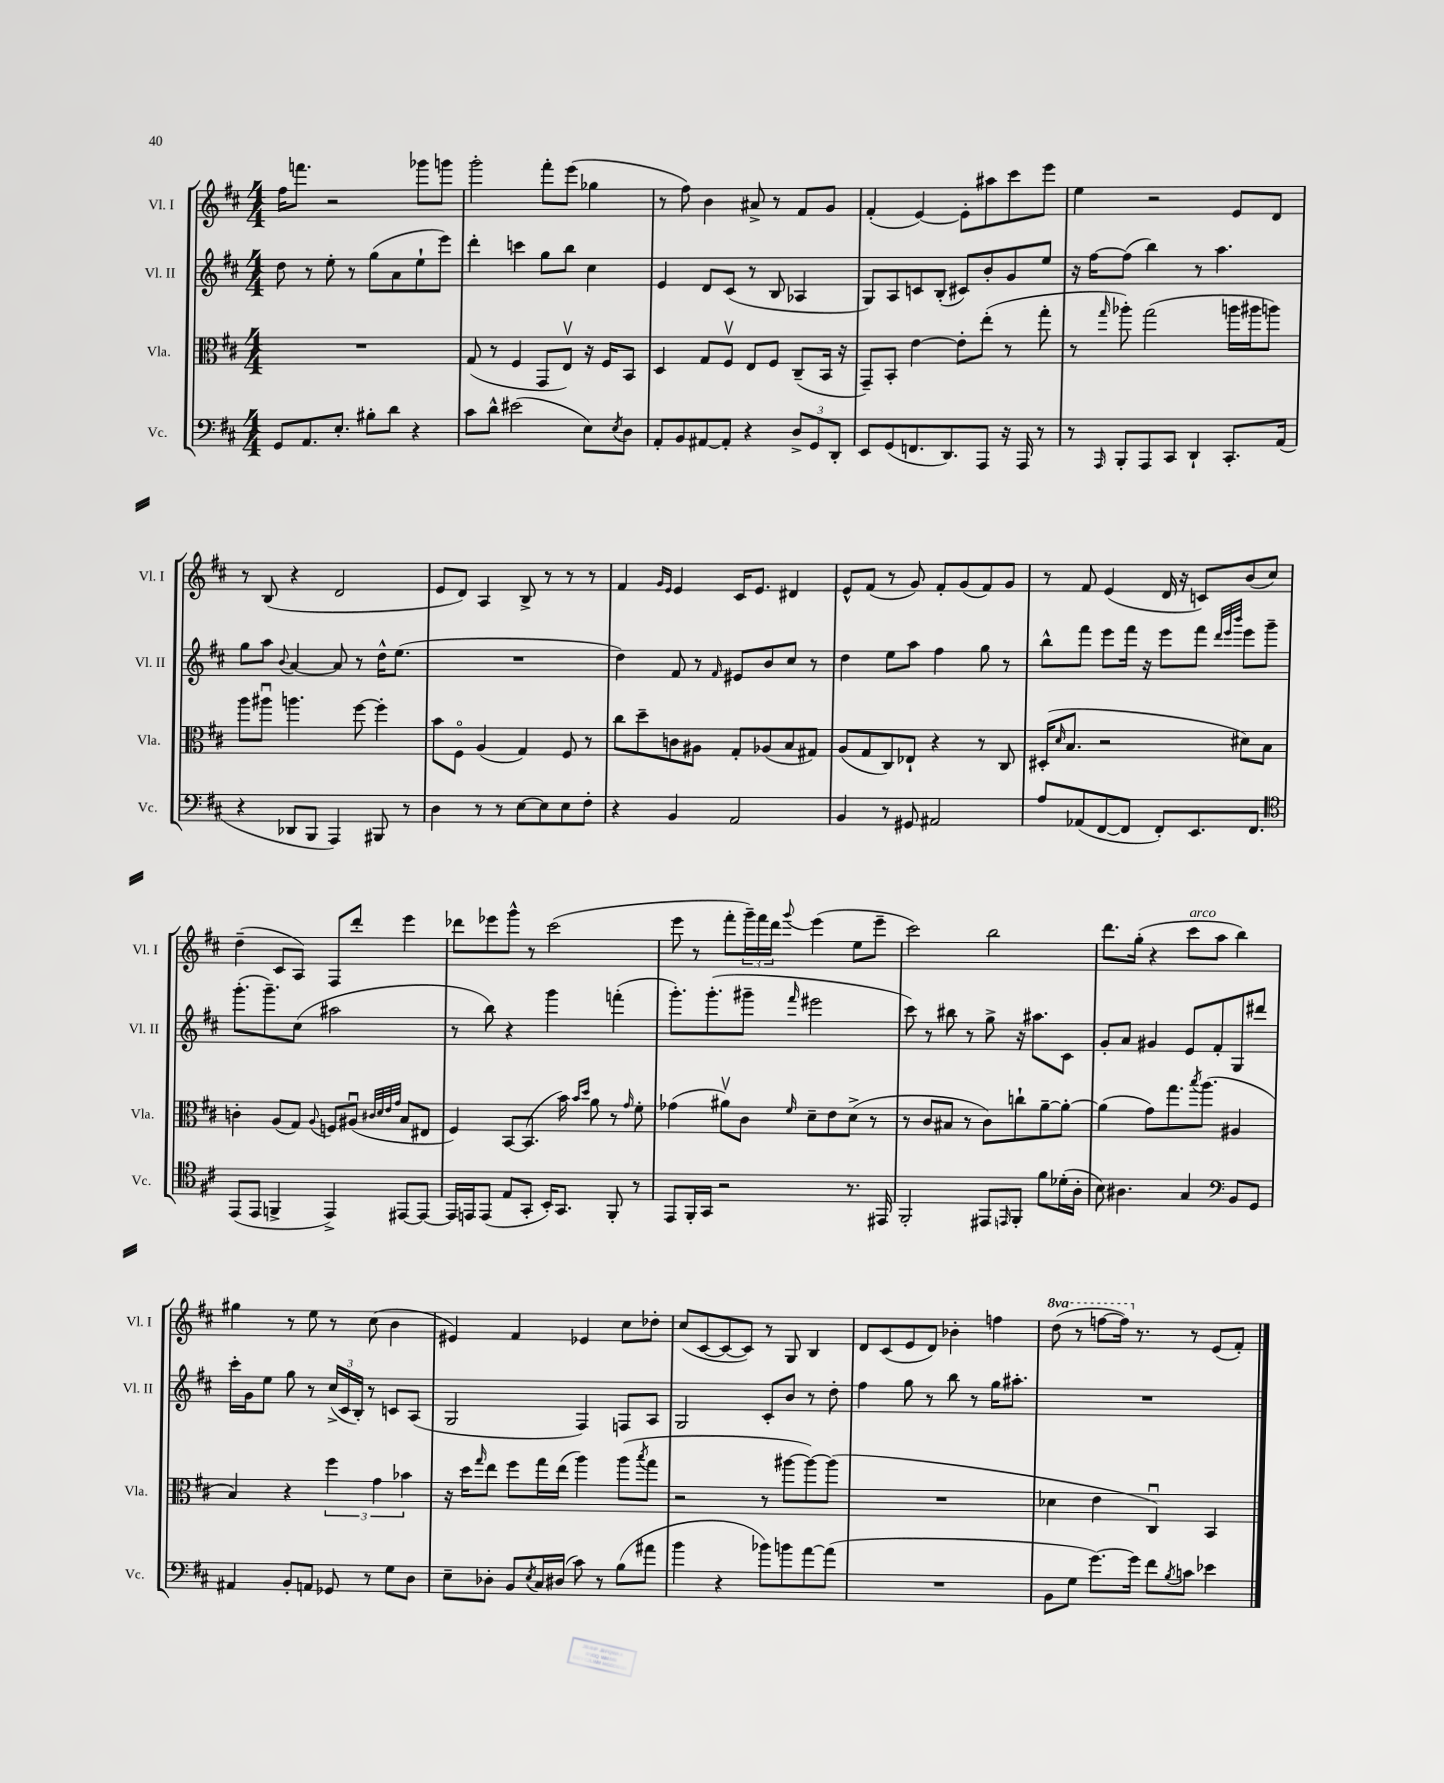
<<
\new StaffGroup <<
\new Staff = "s0" \with { instrumentName = "Vl. I" shortInstrumentName = "Vl. I" } {
    \clef treble \key d \major \numericTimeSignature \time 4/4 \set Staff.ottavationMarkups = #ottavation-simple-ordinals
    fis''16 f'''8. r2 ges'''8 g'''8 |
    g'''2-. fis'''8-. e'''8( ges''4 |
    r8 fis''8) b'4 ais'8-> r8 fis'8 g'8 |
    fis'4-.( e'4~) e'8-. ais''8 cis'''8 e'''8 |
    e''4 r2 e'8 d'8 |
    r8 b8( r4 d'2 |
    e'8 d'8) a4 b8-> r8 r8 r8 |
    fis'4 \grace { g'16 e'16 } e'4 cis'16 e'8. dis'4 |
    e'8-^ fis'8( r8 g'8) fis'8-. g'8( fis'8) g'8 |
    r8 fis'8 e'4( d'16 r16 c'8) b'8( cis''8) |
    d''4--( cis'8 a8) fis8 d'''8-. e'''4 |
    des'''8 ees'''8 g'''8-^ r8 cis'''2( |
    e'''8 r8 fis'''8-. \tuplet 3/2 { g'''16--) fis'''16 d'''16 } \appoggiatura { g'''8 } e'''4( e''8 e'''8-- |
    cis'''2) b''2 |
    d'''8. g''16-.( r4 cis'''8^\markup { \italic "arco" } a''8 b''4) |
    gis''4 r8 e''8 r8 cis''8( b'4 |
    eis'4) fis'4 ees'4 cis''8 des''8-. |
    cis''8( cis'8~ cis'8~ cis'8) r8 g8 b4 |
    d'8 cis'8( e'8 d'8) bes'4-. f''4 |
    \ottava #1 d'''8( r8 f'''8~ f'''16) \ottava #0 r8. r8 e'8( fis'8-.) \bar "|." |
}
\new Staff = "s1" \with { instrumentName = "Vl. II" shortInstrumentName = "Vl. II" } {
    \clef treble \key d \major \numericTimeSignature \time 4/4
    d''8 r8 e''8-. r8 g''8( a'8 e''8-! e'''8) |
    d'''4-. c'''4 g''8 b''8 cis''4 |
    e'4 d'8 cis'8( r8 b8 aes4 |
    g8) a8 c'8 b8-.( cis'8) b'8-. g'8 e''8 |
    r16 fis''16~ fis''8( b''4) r8 a''4. |
    g''8 a''8 \appoggiatura { b'8 } a'4~ a'8 r8 d''16-^ e''8.( |
    R1 |
    d''4) fis'8 r8 \grace { fis'16 } eis'8 b'8 cis''8 r8 |
    d''4 e''8 a''8 fis''4 g''8 r8 |
    b''8-^ fis'''8 e'''8 fis'''16 r16 e'''8 fis'''8 \grace { d'''32 e'''32 b'''32 } e'''8 g'''8-- |
    g'''8.-.( g'''8.--) cis''8( ais''2 |
    r8 b''8) r4 g'''4 f'''4-.( |
    g'''8.-.) g'''8.-.( gis'''8-- \grace { fis'''16 } eis'''2 |
    cis'''8) r8 bis''8 r8 g''8-> r16 ais''8. cis'8 |
    g'8-. a'8 gis'4 e'8 fis'8-. g8 dis'''8 |
    cis'''16-. g'16 e''8 g''8 r8 \tuplet 3/2 { cis''16->( cis'16 b16-.) } r8 c'8 a8( |
    g2 fis4) f8 a8 |
    g2 cis'8-. b'8 r8 d''8-. |
    fis''4 g''8 r8 b''8 r8 g''16 ais''8.-. |
    R1 \bar "|." |
}
\new Staff = "s2" \with { instrumentName = "Vla." shortInstrumentName = "Vla." } {
    \clef alto \key d \major \numericTimeSignature \time 4/4
    R1 |
    g8( r8 fis4 g,8 e8\upbow) r16 fis16 b,8 |
    d4 g8 fis8\upbow e8 fis8 cis8--( b,16 r16 |
    g,8--) b,8-. e'4~ e'8-. e''8-.( r8 g''8-. |
    r8 \grace { g''16 } aes''8-.) g''2( a''16 ais''16 a''8) |
    a''8 ais''8\downbow a''4. fis''8~ fis''4-. |
    b'8 fis8\flageolet a4( g4) fis8 r8 |
    cis''8 d''8-- c'8 ais8 g8-. aes8( b8 gis8) |
    a8( g8 cis8) ees8-! r4 r8 cis8 |
    dis16-.( \grace { d'16 } b8. r2 dis'8) b8 |
    c'4-. a8( g8) \appoggiatura { a8 } f8 ais8\downbow( \grace { cis'32 d'32 e'32 g'32 } b8 eis8 |
    fis4) b,8~ b,8.( b'16) \grace { b'16 d''16 } a'8 r8 \grace { g'16 } fis'8-. |
    ges'4( ais'8\upbow) cis'8 \grace { fis'16 } d'8-- e'8 d'8->( r8 |
    r8 cis'8 bis8 r8 cis'8) c''8-! a'8~-- a'8~-. |
    a'4( g'8) g''8. \acciaccatura { b''8 } a''8.( ais4 |
    b4) r4 \tuplet 3/2 { fis''4 g'4 bes'4 } |
    r16 d''16 \grace { g''16 } e''8 fis''8 g''16 e''16( a''4) a''8( \acciaccatura { b''8 } g''8 |
    r2 r8 ais''8~ ais''8~) ais''8( |
    R1 |
    des'4 e'4 cis4\downbow) b,4 \bar "|." |
}
\new Staff = "s3" \with { instrumentName = "Vc." shortInstrumentName = "Vc." } {
    \clef bass \key d \major \numericTimeSignature \time 4/4
    g,8 a,8. e8.-. bis8-. d'8 r4 |
    cis'8 d'8-^ eis'2( e8) \acciaccatura { e8 } d8 |
    a,8-. b,8 ais,8~ ais,8-. r4 \tuplet 3/2 { d8-> g,8 d,8-. } |
    e,8 g,8( f,8. d,8.) a,,8 r16 a,,16 r8 |
    r8 \grace { a,,16 } b,,8-. a,,8 cis,8 d,4-! cis,8.-. a,16( |
    r4 des,8 b,,8 a,,4) bis,,8 r8 |
    d4 r8 r8 e8~ e8 e8 fis8-. |
    r4 b,4 a,2 |
    b,4 r8 gis,8 ais,2 |
    a8 aes,8( fis,8~ fis,8 fis,8-.) e,8. fis,8. |
    \clef tenor e,8( e,8 f,4-> e,4->) eis,8~ eis,8~ |
    eis,16 e,16 e,8( e8 g,8-. b,16-.) g,8. fis,8-. r8 |
    e,8 fis,16-. g,16 r2 r8. eis,16 |
    fis,2-. eis,8 \grace { e,16 } fis,8-. fis'8 des'16-.( a16-. |
    b8) ais4. g4 \clef bass b,8 g,8 |
    ais,4 b,8-. a,8 ges,8 r8 g8 d8 |
    e8-- des8-. b,8 \acciaccatura { e8 } cis16 dis16( cis'8) r8 b8( ais'8 |
    b'4 r4 bes'8) b'8 a'8~ a'8( |
    R1 |
    b,8 g8 g'8.~) g'16 fis'8 \acciaccatura { b8 } c'8 ees'4 \bar "|." |
}
>>
>>
\layout { \context { \Score \remove "Bar_number_engraver" } }
